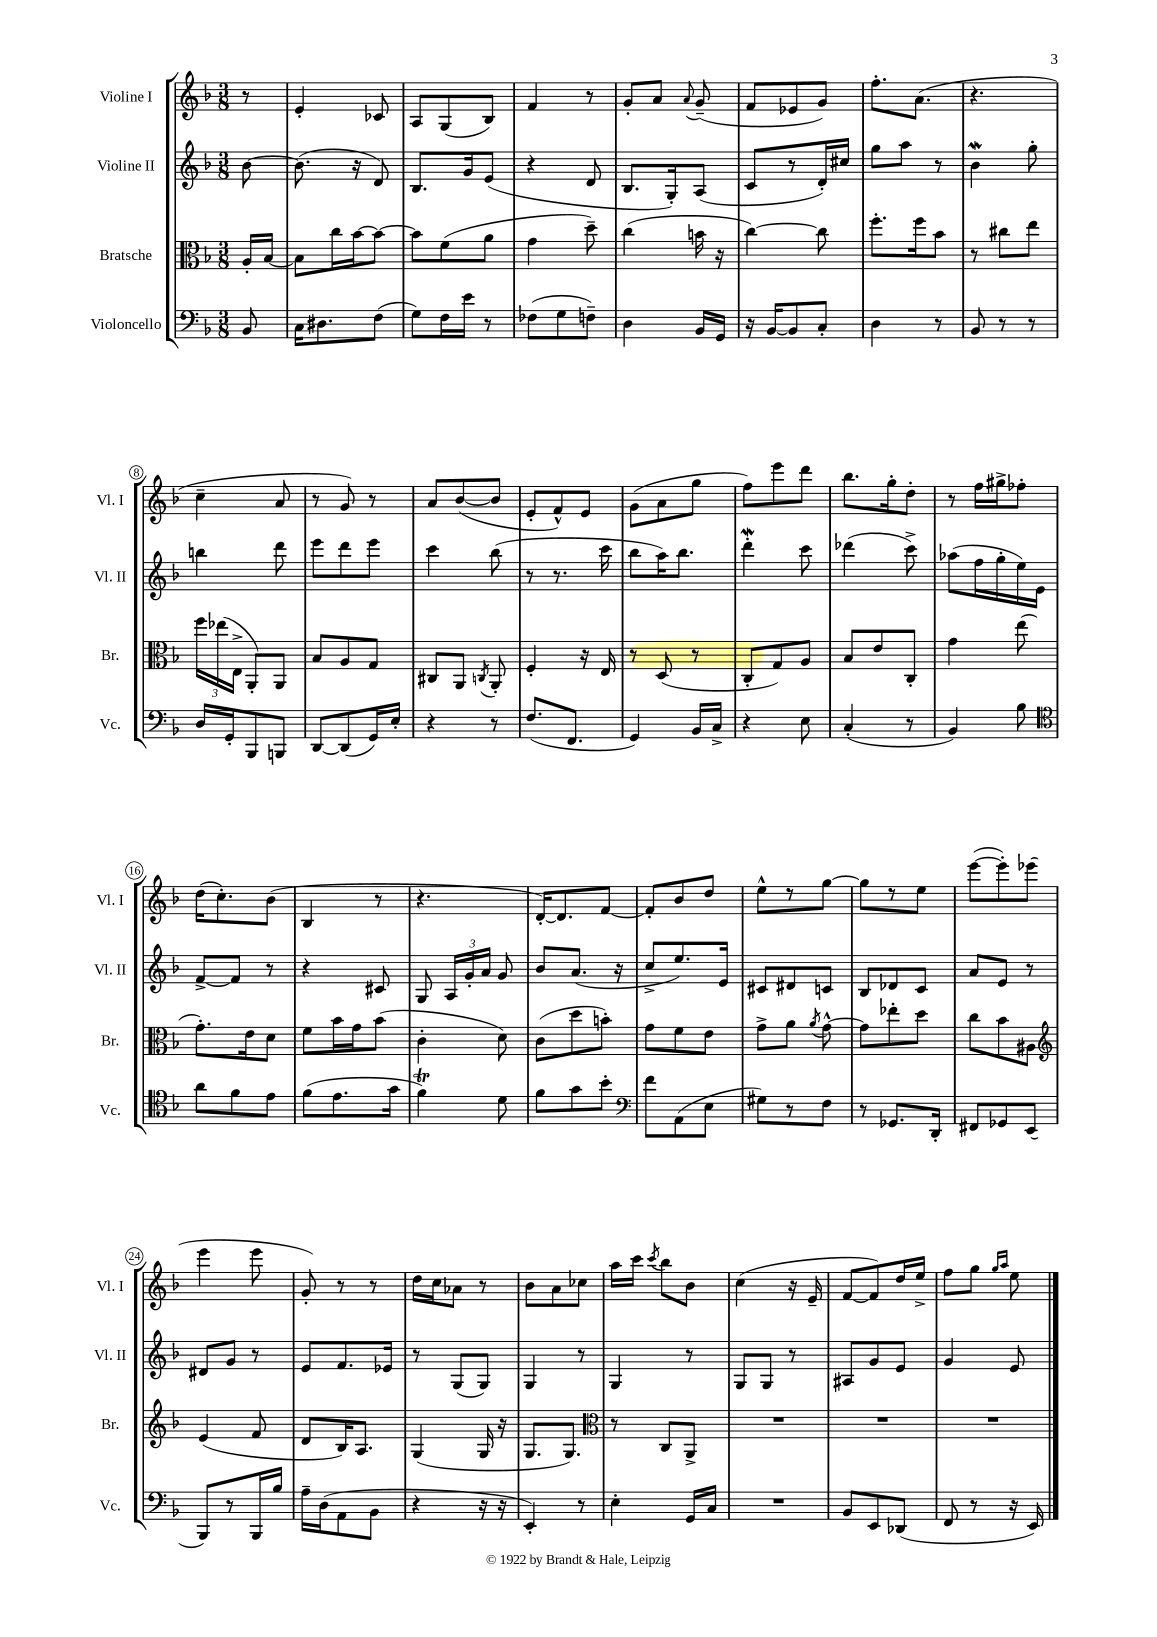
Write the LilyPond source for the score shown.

<<
\new StaffGroup <<
\new Staff = "s0" \with { instrumentName = "Violine I" shortInstrumentName = "Vl. I" } {
    \clef treble \key f \major \numericTimeSignature \time 3/8 \partial 8
    \autoBeamOff r8 |
    e'4-. ces'8 |
    a8[ g8( bes8]) |
    f'4 r8 |
    g'8[-. a'8] \appoggiatura { a'8 } g'8--( |
    f'8[ ees'8 g'8]) |
    f''8.[-. a'8.]( |
    r4. |
    c''4-- a'8 |
    r8 g'8) r8 |
    a'8[ bes'8~( bes'8] |
    e'8[-. f'8-^) e'8] |
    g'8[( a'8 g''8] |
    f''8[) e'''8 d'''8] |
    bes''8.[ g''16-. d''8]-. |
    r8 f''16[ gis''16-> fes''8]-. |
    d''16[( c''8.-.) bes'8]( |
    bes4 r8 |
    r4. |
    d'16[~-.) d'8. f'8]~ |
    f'8[-. bes'8 d''8] |
    e''8[-^ r8 g''8]~ |
    g''8[ r8 e''8] |
    e'''8[~( e'''8-.) ees'''8]( |
    e'''4 e'''8 |
    g'8-.) r8 r8 |
    d''16[ c''16 aes'8] r8 |
    bes'8[ a'8 ces''8] |
    a''16[ c'''16] \acciaccatura { c'''8 } bes''8[ bes'8] |
    c''4( r16 e'16-- |
    f'8[~ f'8) d''16 e''16]-> |
    f''8[ g''8] \grace { g''16[ a''16] } e''8 \bar "|." |
}
\new Staff = "s1" \with { instrumentName = "Violine II" shortInstrumentName = "Vl. II" } {
    \clef treble \key f \major \numericTimeSignature \time 3/8 \partial 8
    \autoBeamOff bes'8~ |
    bes'8.( r16 d'8) |
    bes8.[ g'16 e'8]( |
    r4 d'8 |
    bes8.[ g16-.) a8]( |
    c'8[ r8 d'16-.) cis''16] |
    g''8[ a''8] r8 |
    bes'4\mordent g''8-. |
    b''4 d'''8 |
    e'''8[ d'''8 e'''8] |
    c'''4 bes''8( |
    r8 r8. c'''16 |
    bes''8[ a''16) bes''8.] |
    d'''4-.\mordent c'''8 |
    des'''4( c'''8->) |
    aes''8[( f''16 g''16-. e''16) e'16] |
    f'8[~-> f'8] r8 |
    r4 cis'8 |
    g8 \tuplet 3/2 { a16[ g'16-. a'16] } g'8 |
    bes'8[ a'8.]( r16 |
    c''8[-> e''8.) e'16] |
    cis'8[ dis'8 c'8] |
    bes8[ des'8 c'8] |
    a'8[ e'8] r8 |
    dis'8[ g'8] r8 |
    e'8[ f'8. ees'16] |
    r8 g8[( g8]) |
    g4 r8 |
    g4 r8 |
    g8[ g8] r8 |
    ais8[ g'8 e'8] |
    g'4 e'8 \bar "|." |
}
\new Staff = "s2" \with { instrumentName = "Bratsche" shortInstrumentName = "Br." } {
    \clef alto \key f \major \numericTimeSignature \time 3/8 \partial 8
    \autoBeamOff a16[-. bes16]~ |
    bes8[ c''16 bes'16~ bes'8]~ |
    bes'8[ f'8( a'8] |
    g'4 d''8--) |
    c''4( b'16 r16 |
    c''4~) c''8 |
    f''8.[-. f''16 bes'8] |
    r8 cis''8[ e''8] |
    \tuplet 3/2 { f''16[ ees''16( e16]-> } a,8[-.) a,8] |
    bes8[ a8 g8] |
    cis8[ a,8] \acciaccatura { c8 } a,8-. |
    f4-. r16 e16 |
    r8 d8( r8 |
    c8[-. g8) a8] |
    bes8[ e'8 c8]-. |
    g'4 e''8( |
    g'8.[-.) e'16 d'8] |
    f'8[ bes'16 g'16 bes'8]( |
    c'4-. d'8) |
    c'8[( d''8 b'8]-.) |
    g'8[ f'8 e'8] |
    g'8[-> a'8] \acciaccatura { a'8 } g'8~-^ |
    g'8[ ees''8-. d''8] |
    c''8[ bes'8 ais8] |
    \clef treble e'4( f'8 |
    d'8[ bes16) a8.] |
    g4( g16 r16 |
    g8.[ g8.]) |
    \clef alto r8 c8[ a,8]-> |
    R4. |
    R4. |
    R4. \bar "|." |
}
\new Staff = "s3" \with { instrumentName = "Violoncello" shortInstrumentName = "Vc." } {
    \clef bass \key f \major \numericTimeSignature \time 3/8 \partial 8
    \autoBeamOff bes,8 |
    c16[ dis8. f8]( |
    g8[) f16 e'16] r8 |
    fes8[( g8 f8]--) |
    d4 bes,16[ g,16] |
    r16 bes,16[~ bes,8 c8]-. |
    d4 r8 |
    bes,8 r8 r8 |
    d16[ g,16-. bes,,8 b,,8] |
    d,8[~ d,8( g,16) e16]-. |
    r4 r8 |
    f8.[( f,8.] |
    g,4) bes,16[ c16]-> |
    r4 e8 |
    c4-.( r8 |
    bes,4) bes8 |
    \clef tenor a'8[ f'8 e'8] |
    f'8[( e'8. g'16] |
    f'4\trill) d'8 |
    f'8[ g'8 bes'8]-. |
    \clef bass f'8[ a,8( e8] |
    gis8[) r8 f8] |
    r8 ges,8.[ d,16]-. |
    fis,8[ ges,8 e,8]( |
    bes,,8[) r8 bes,,16 bes16] |
    a16[-- d16( a,8 bes,8] |
    r4 r16 r16 |
    e,4-.) r8 |
    e4-. g,16[ c16] |
    R4. |
    bes,8[ e,8 des,8]( |
    f,8 r8 r16 e,16) \bar "|." |
}
>>
>>
\layout { \context { \Score \override BarNumber.stencil = #(make-stencil-circler 0.1 0.3 ly:text-interface::print) } }
